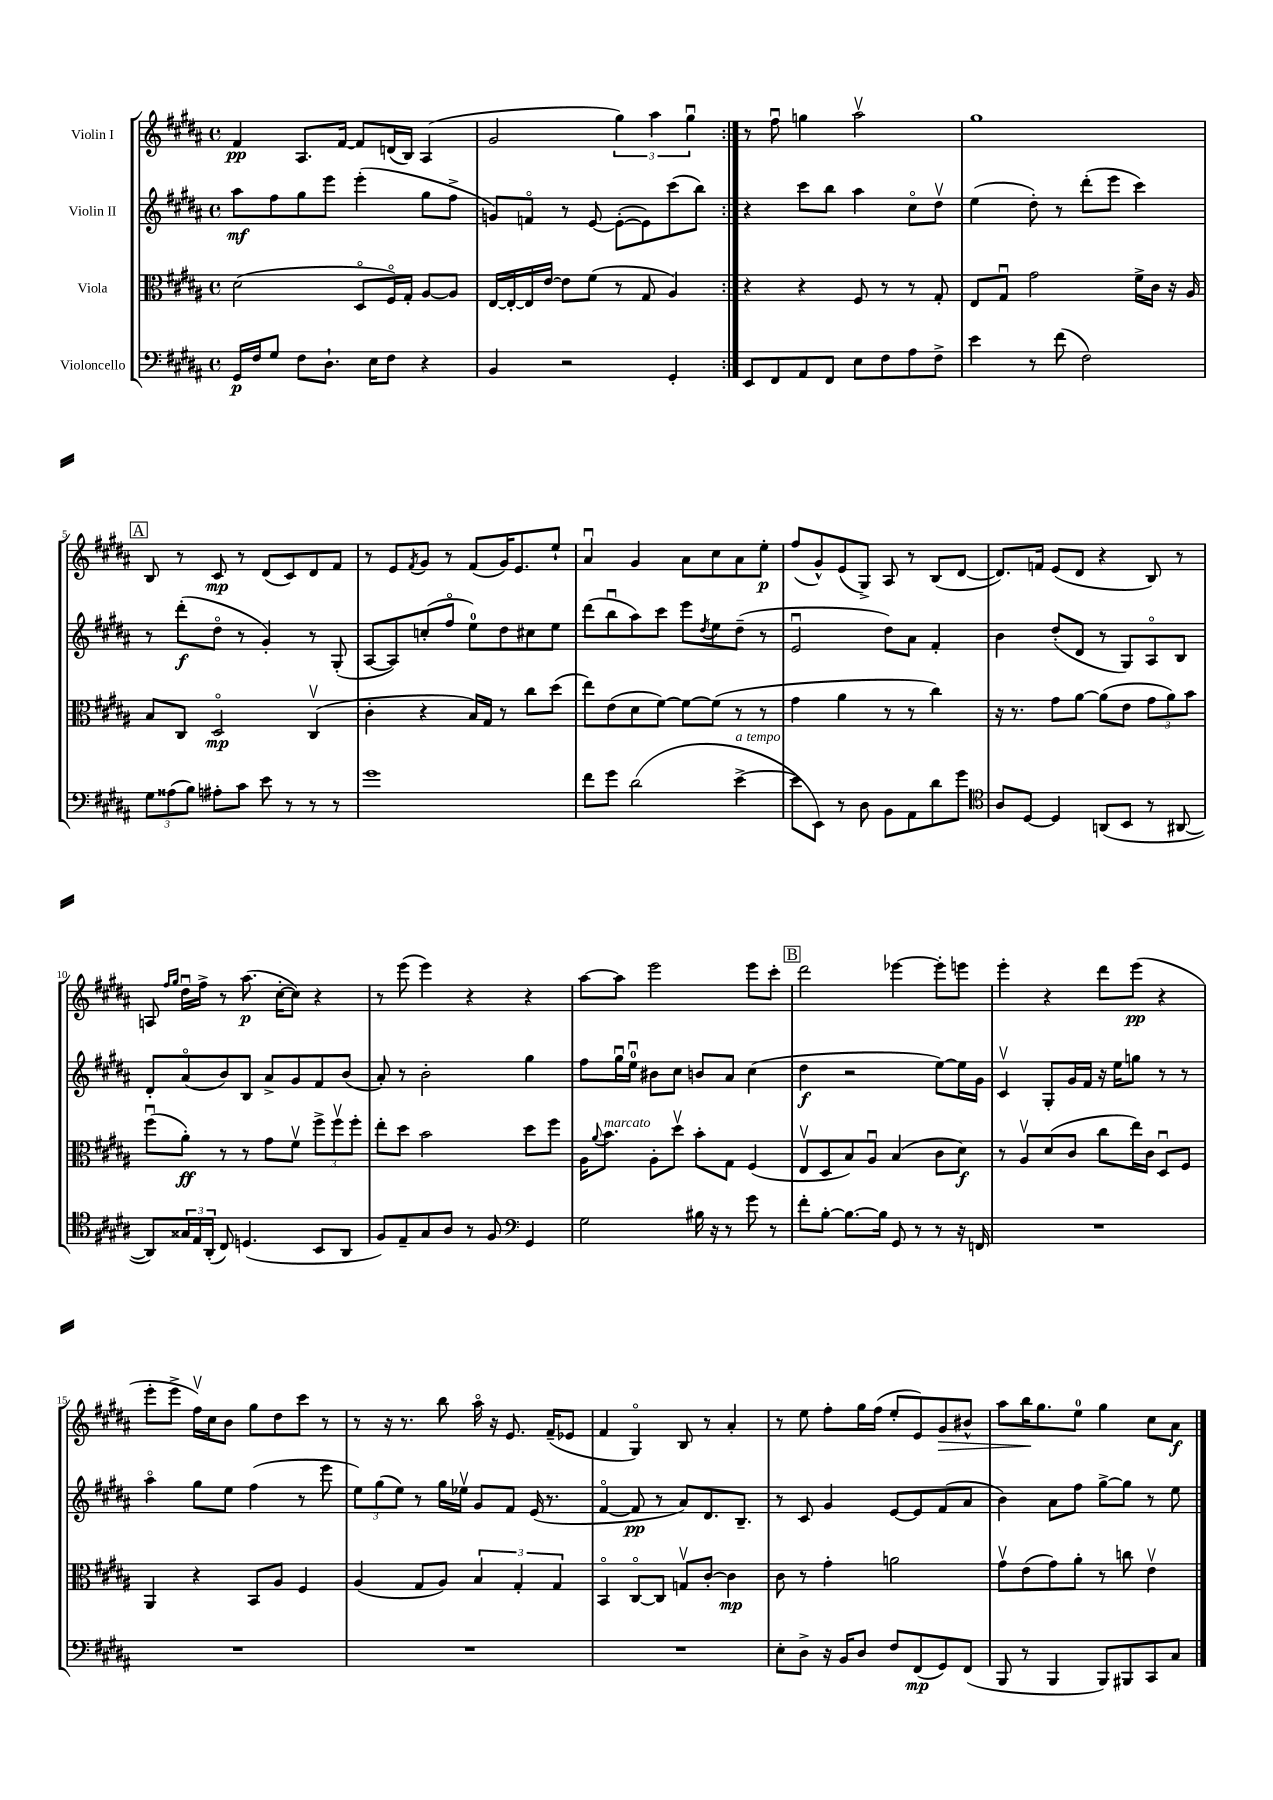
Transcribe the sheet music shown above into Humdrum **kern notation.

**kern	**dynam	**kern	**dynam	**kern	**dynam	**kern	**dynam
*part4	*part4	*part3	*part3	*part2	*part2	*part1	*part1
*staff4	*staff4	*staff3	*staff3	*staff2	*staff2	*staff1	*staff1
*I"Violoncello	*	*I"Viola	*	*I"Violin II	*	*I"Violin I	*
*clefF4	*	*clefC3	*	*clefG2	*	*clefG2	*
*k[f#c#g#d#a#]	*	*k[f#c#g#d#a#]	*	*k[f#c#g#d#a#]	*	*k[f#c#g#d#a#]	*
*M4/4	*	*M4/4	*	*M4/4	*	*M4/4	*
*met(c)	*	*met(c)	*	*met(c)	*	*met(c)	*
=1	=1	=1	=1	=1	=1	=1	=1
16GG#/LL	p	(2d#\	.	8aa#\L	mf	4f#/	pp
16F#/J	.	.	.	.	.	.	.
8G#/J	.	.	.	8ff#\	.	.	.
8F#\L	.	.	.	8gg#\	.	8.A#/L	.
8.D#`\J	.	.	.	8eee\J	.	.	.
.	.	.	.	.	.	[16f#/Jk	.
.	.	8D#/L	.	(4eee'\	.	8f#/L]	.
16E\KL	.	.	.	.	.	.	.
8F#\J	.	16F#/L)	.	.	.	(16dn/L	.
.	.	16G#'/JJ	.	.	.	16B/JJ)	.
4r	.	[8A#/L	.	8gg#\L	.	(4A#/	.
.	.	8A#/J]	.	8ff#^\J	.	.	.
=2	=2	=2	=2	=2	=2	=2	=2
4BB/	.	[16E/LL	.	8gn/L)	.	2g#/	.
.	.	16E'/_	.	.	.	.	.
.	.	16E/]	.	8fn/J	.	.	.
.	.	[16e/JJ	.	.	.	.	.
2r	.	8e\L]	.	8r	.	.	.
.	.	(8f#\J	.	[8e/	.	.	.
.	.	8r	.	(8e'\L_	.	6gg#\)	.
.	.	8G#/	.	8e\])	.	.	.
.	.	.	.	.	.	6aa#\	.
4GG#'/	.	4A#/)	.	(8ccc#\	.	.	.
.	.	.	.	.	.	6gg#u\	.
.	.	.	.	8bb\J)	.	.	.
=3:|!	=3:|!	=3:|!	=3:|!	=3:|!	=3:|!	=3:|!	=3:|!
8EE/L	.	4r	.	4r	.	8r	.
8FF#/	.	.	.	.	.	8ff#u\	.
8AA#/	.	4r	.	8ccc#\L	.	4ggn\	.
8FF#/J	.	.	.	8bb\J	.	.	.
8E\L	.	8F#/	.	4aa#\	.	2aa#v\	.
8F#\	.	8r	.	.	.	.	.
8A#\	.	8r	.	8cc#\L	.	.	.
8F#^\J	.	8G#'/	.	8dd#v\J	.	.	.
=4	=4	=4	=4	=4	=4	=4	=4
4e\	.	8E/L	.	(4ee\	.	1gg#	.
.	.	8G#u/J	.	.	.	.	.
8r	.	2g#\	.	8dd#'\)	.	.	.
(8f#\	.	.	.	8r	.	.	.
2F#\)	.	.	.	(8ddd#'\L	.	.	.
.	.	.	.	8eee\J	.	.	.
.	.	16f#^\LL	.	4ccc#\)	.	.	.
.	.	16c#\JJ	.	.	.	.	.
.	.	16r	.	.	.	.	.
.	.	16A#/	.	.	.	.	.
!!LO:LB:g=z
!!LO:REH:place=s1:t=A
=5	=5	=5	=5	=5	=5	=5	=5
12G#\L	.	8B/L	.	8r	.	8B/	.
(12A##X\	.	.	.	.	.	.	.
.	.	8C#/J	.	(8ddd#'\L	f	8r	.
12B\J)	.	.	.	.	.	.	.
8A#X'\L	.	2D#/	mp	8dd#\J	.	8c#/	mp
8c#\J	.	.	.	8r	.	8r	.
8e\	.	.	.	4g#'/)	.	(8d#/L	.
8r	.	.	.	.	.	8c#/)	.
8r	.	(4C#v/	.	8r	.	8d#/	.
8r	.	.	.	(8G#'/	.	8f#/J	.
=6	=6	=6	=6	=6	=6	=6	=6
1g#	.	4c#'\	.	[8A#/L	.	8r	.
.	.	.	.	8A#/])	.	8e/L	.
.	.	.	.	.	.	8qf#/	.
.	.	4r	.	(8ccn'/	.	8g#/J	.
.	.	.	.	8ff#/J	.	8r	.
.	.	16B/LL)	.	8ee\L)	.	(8f#/L	.
.	.	16G#/JJ	.	.	.	.	.
.	.	8r	.	8dd#\	.	16g#/K)	.
.	.	.	.	.	.	8.e/	.
.	.	8cc#\L	.	8cc#X\	.	.	.
.	.	(8dd#\J	.	8ee\J	.	8ee`/J	.
=7	=7	=7	=7	=7	=7	=7	=7
8f#\L	.	8ee\L)	.	(8ddd#\L	.	4a#u/	.
8g#\J	.	(8e\	.	8bbu\	.	.	.
(2d#\	.	8d#\	.	8aa#\)	.	4g#/	.
.	.	[8f#\J)	.	8ccc#\J	.	.	.
.	.	8f#\L_	.	8eee\L	.	8a#\L	.
.	.	.	.	8qdd#/	.	.	.
.	.	(8f#\J]	.	8ee\	.	8cc#\	.
!LO:TX:a:i:t=a tempo	!	!	!	!	!	!	!
[4e^\	.	8r	.	(8dd#~\J	.	8a#\	.
.	.	8r	.	8r	.	8ee'\J	p
=8	=8	=8	=8	=8	=8	=8	=8
8e\L]	.	4g#\	.	2eu/	.	(8ff#/L	.
8EE\J)	.	.	.	.	.	8g#^^/)	.
8r	.	4a#\	.	.	.	(8e/	.
8D#\	.	.	.	.	.	8G#^/J)	.
8BB\L	.	8r	.	8dd#\L)	.	8A#/	.
8AA#\	.	8r	.	8a#\J	.	8r	.
8d#\	.	4cc#\)	.	4f#'/	.	(8B/L	.
8g#\J	.	.	.	.	.	[8d#/J	.
=9	=9	=9	=9	=9	=9	=9	=9
*clefC4	*	*	*	*	*	*	*
8A#/L	.	16r	.	4b\	.	8.d#/L])	.
.	.	8.r	.	.	.	.	.
[8D#/J	.	.	.	.	.	.	.
.	.	.	.	.	.	16fn/Jk	.
4D#/]	.	8g#\L	.	(8dd#'/L	.	(8e/L	.
.	.	[8a#\J	.	8d#/J	.	8d#/J	.
(8AAn/L	.	(8a#\L]	.	8r	.	4r	.
8BB/J	.	8e\J	.	8G#/L)	.	.	.
8r	.	12g#\L	.	8A#/	.	8B/)	.
.	.	12a#\)	.	.	.	.	.
[8AA#X/	.	.	.	8B/J	.	8r	.
.	.	12b\J	.	.	.	.	.
!!LO:LB:g=z
=10	=10	=10	=10	=10	=10	=10	=10
8AA#/L])	.	(8ff#u\L	.	8d#'/L	.	8An/	.
.	.	.	.	.	.	16qqff#/LL	.
.	.	.	.	.	.	16qqgg#/JJ	.
24G##X/L	.	8a#'\J)	ff	(8a#/	.	16dd#u\LL	.
24E/	.	.	.	.	.	.	.
.	.	.	.	.	.	16ff#^\JJ	.
(24AA#'/JJ	.	.	.	.	.	.	.
8C#/)	.	8r	.	8b/)	.	8r	.
(4.Dn/	.	8r	.	8B/J	.	(8.aa#\	p
.	.	8g#\L	.	8a#^/L	.	.	.
.	.	.	.	.	.	[16cc#'\KL	.
.	.	8f#v\J	.	8g#/	.	8cc#\J])	.
8BB/L	.	12ff#^\L	.	8f#/	.	4r	.
.	.	12ff#v\	.	.	.	.	.
8AA#/J	.	.	.	(8b/J	.	.	.
.	.	12ff#'\J	.	.	.	.	.
=11	=11	=11	=11	=11	=11	=11	=11
8F#/L)	.	8ee'\L	.	8a#'/)	.	8r	.
8E~/	.	8dd#\J	.	8r	.	(8eee\	.
8G#/	.	2b\	.	2b'\	.	4eee\)	.
8A#/J	.	.	.	.	.	.	.
8r	.	.	.	.	.	4r	.
8F#/	.	.	.	.	.	.	.
*clefF4	*	*	*	*	*	*	*
4GG#/	.	8dd#\L	.	4gg#\	.	4r	.
.	.	8ff#\J	.	.	.	.	.
=12	=12	=12	=12	=12	=12	=12	=12
2G#\	.	16A#\KL	.	8ff#\L	.	[8aa#\L	.
.	.	8qqa#/	.	.	.	.	.
!	!	!LO:TX:a:i:t=marcato	!	!	!	!	!
.	.	8.b\J	.	.	.	.	.
.	.	.	.	16gg#u\L	.	8aa#\J]	.
.	.	.	.	16eeu\JJ	.	.	.
.	.	8A#'\L	.	8b#X\L	.	2eee\	.
.	.	8dd#v\J	.	8cc#\J	.	.	.
16B#X\	.	8b'\L	.	8bn/L	.	.	.
16r	.	.	.	.	.	.	.
8r	.	8G#\J	.	8a#/J	.	.	.
8g#\	.	(4F#/	.	(4cc#\	.	8eee\L	.
8r	.	.	.	.	.	8ccc#'\J	.
!!LO:REH:place=s1:t=B
=13	=13	=13	=13	=13	=13	=13	=13
8f#'\L	.	8Ev/L	.	4dd#\	f	2ddd#\	.
[8B'\J	.	8D#/	.	.	.	.	.
8.B\L_	.	8B/)	.	2r	.	.	.
.	.	8A#u/J	.	.	.	.	.
16B\Jk]	.	.	.	.	.	.	.
8GG#/	.	(4B/	.	.	.	[4eee-X\	.
8r	.	.	.	.	.	.	.
8r	.	8c#\L	.	[8ee\L)	.	8eee-'\L]	.
16r	.	8d#\J)	f	16ee\L]	.	8eeen\J	.
16FFn/	.	.	.	16g#\JJ	.	.	.
=14	=14	=14	=14	=14	=14	=14	=14
1r	.	8r	.	4c#v/	.	4eee'\	.
.	.	8A#v/L	.	.	.	.	.
.	.	(8d#/	.	8G#'/L	.	4r	.
.	.	8c#/J	.	16g#/L	.	.	.
.	.	.	.	16f#/JJ	.	.	.
.	.	8cc#\L	.	16r	.	8ddd#\L	.
.	.	.	.	16ee\KL	.	.	.
.	.	16ee\L)	.	8ggn\J	.	(8eee\J	pp
.	.	16c#\JJ	.	.	.	.	.
.	.	8D#u/L	.	8r	.	4r	.
.	.	8F#/J	.	8r	.	.	.
!!LO:LB:g=z
=15	=15	=15	=15	=15	=15	=15	=15
1r	.	4AA#/	.	4aa#\	.	8eee'\L	.
.	.	.	.	.	.	8eee^\J	.
.	.	4r	.	8gg#\L	.	16ff#v\LL)	.
.	.	.	.	.	.	16cc#\J	.
.	.	.	.	8ee\J	.	8b\J	.
.	.	8BB/L	.	(4ff#\	.	8gg#\L	.
.	.	8A#/J	.	.	.	8dd#\	.
.	.	4F#/	.	8r	.	8ccc#\J	.
.	.	.	.	8eee\	.	8r	.
=16	=16	=16	=16	=16	=16	=16	=16
1r	.	(4A#/	.	12ee\L)	.	8r	.
.	.	.	.	(12gg#\	.	.	.
.	.	.	.	.	.	16r	.
.	.	.	.	12ee\J)	.	.	.
.	.	.	.	.	.	8.r	.
.	.	8G#/L	.	8r	.	.	.
.	.	8A#/J)	.	16gg#\LL	.	8bb\	.
.	.	.	.	16ee-Xv\JJ	.	.	.
.	.	6B/	.	8g#/L	.	16aa#\	.
.	.	.	.	.	.	16r	.
.	.	.	.	8f#/J	.	8.e/	.
.	.	6G#'/	.	.	.	.	.
.	.	.	.	(16e/	.	.	.
.	.	.	.	8.r	.	(16f#~/KL	.
.	.	6G#/	.	.	.	.	.
.	.	.	.	.	.	8e-X/J	.
=17	=17	=17	=17	=17	=17	=17	=17
1r	.	4BB/	.	[4f#/	.	4f#/	.
.	.	[8C#/L	.	8f#/]	pp	4G#/)	.
.	.	8C#/J]	.	8r	.	.	.
.	.	8Gnv/L	.	8a#/L)	.	8B/	.
.	.	[8c#'/J	.	8.d#/	.	8r	.
.	.	4c#\]	mp	.	.	4a#'/	.
.	.	.	.	8.B~/J	.	.	.
=18	=18	=18	=18	=18	=18	=18	=18
8E'\L	.	8c#\	.	8r	.	8r	.
8D#^\J	.	8r	.	8c#/	.	8ee\	.
16r	.	4g#'\	.	4g#/	.	8ff#'\L	.
16BB/KL	.	.	.	.	.	.	.
8D#/J	.	.	.	.	.	16gg#\L	.
.	.	.	.	.	.	(16ff#\JJ	.
8F#/L	.	2an\	.	[8e/L	.	8ee'/L	.
(8FF#/	mp	.	.	8e/]	.	8e/)	.
!	!	!	!	!	!	!	!LO:HP:b
8GG#/)	.	.	.	(8f#/	.	8g#/	>
(8FF#/J	.	.	.	8a#/J	.	8b#X^^/J	.
=19	=19	=19	=19	=19	=19	=19	=19
8BBB/	.	8g#v\L	.	4b\)	.	8aa#\L	.
8r	.	(8e\	.	.	.	16bb\K	.
.	.	.	.	.	.	8.gg#\	]
4BBB/	.	8g#\)	.	8a#\L	.	.	.
.	.	8a#'\J	.	8ff#\J	.	8ee\J	.
8BBB/L)	.	8r	.	[8gg#^\L	.	4gg#\	.
8BBB#X/	.	8ccn\	.	8gg#\J]	.	.	.
8CC#/	.	4ev\	.	8r	.	8cc#\L	.
8C#/J	.	.	.	8ee\	.	8a#\J	f
==	==	==	==	==	==	==	==
*-	*-	*-	*-	*-	*-	*-	*-
